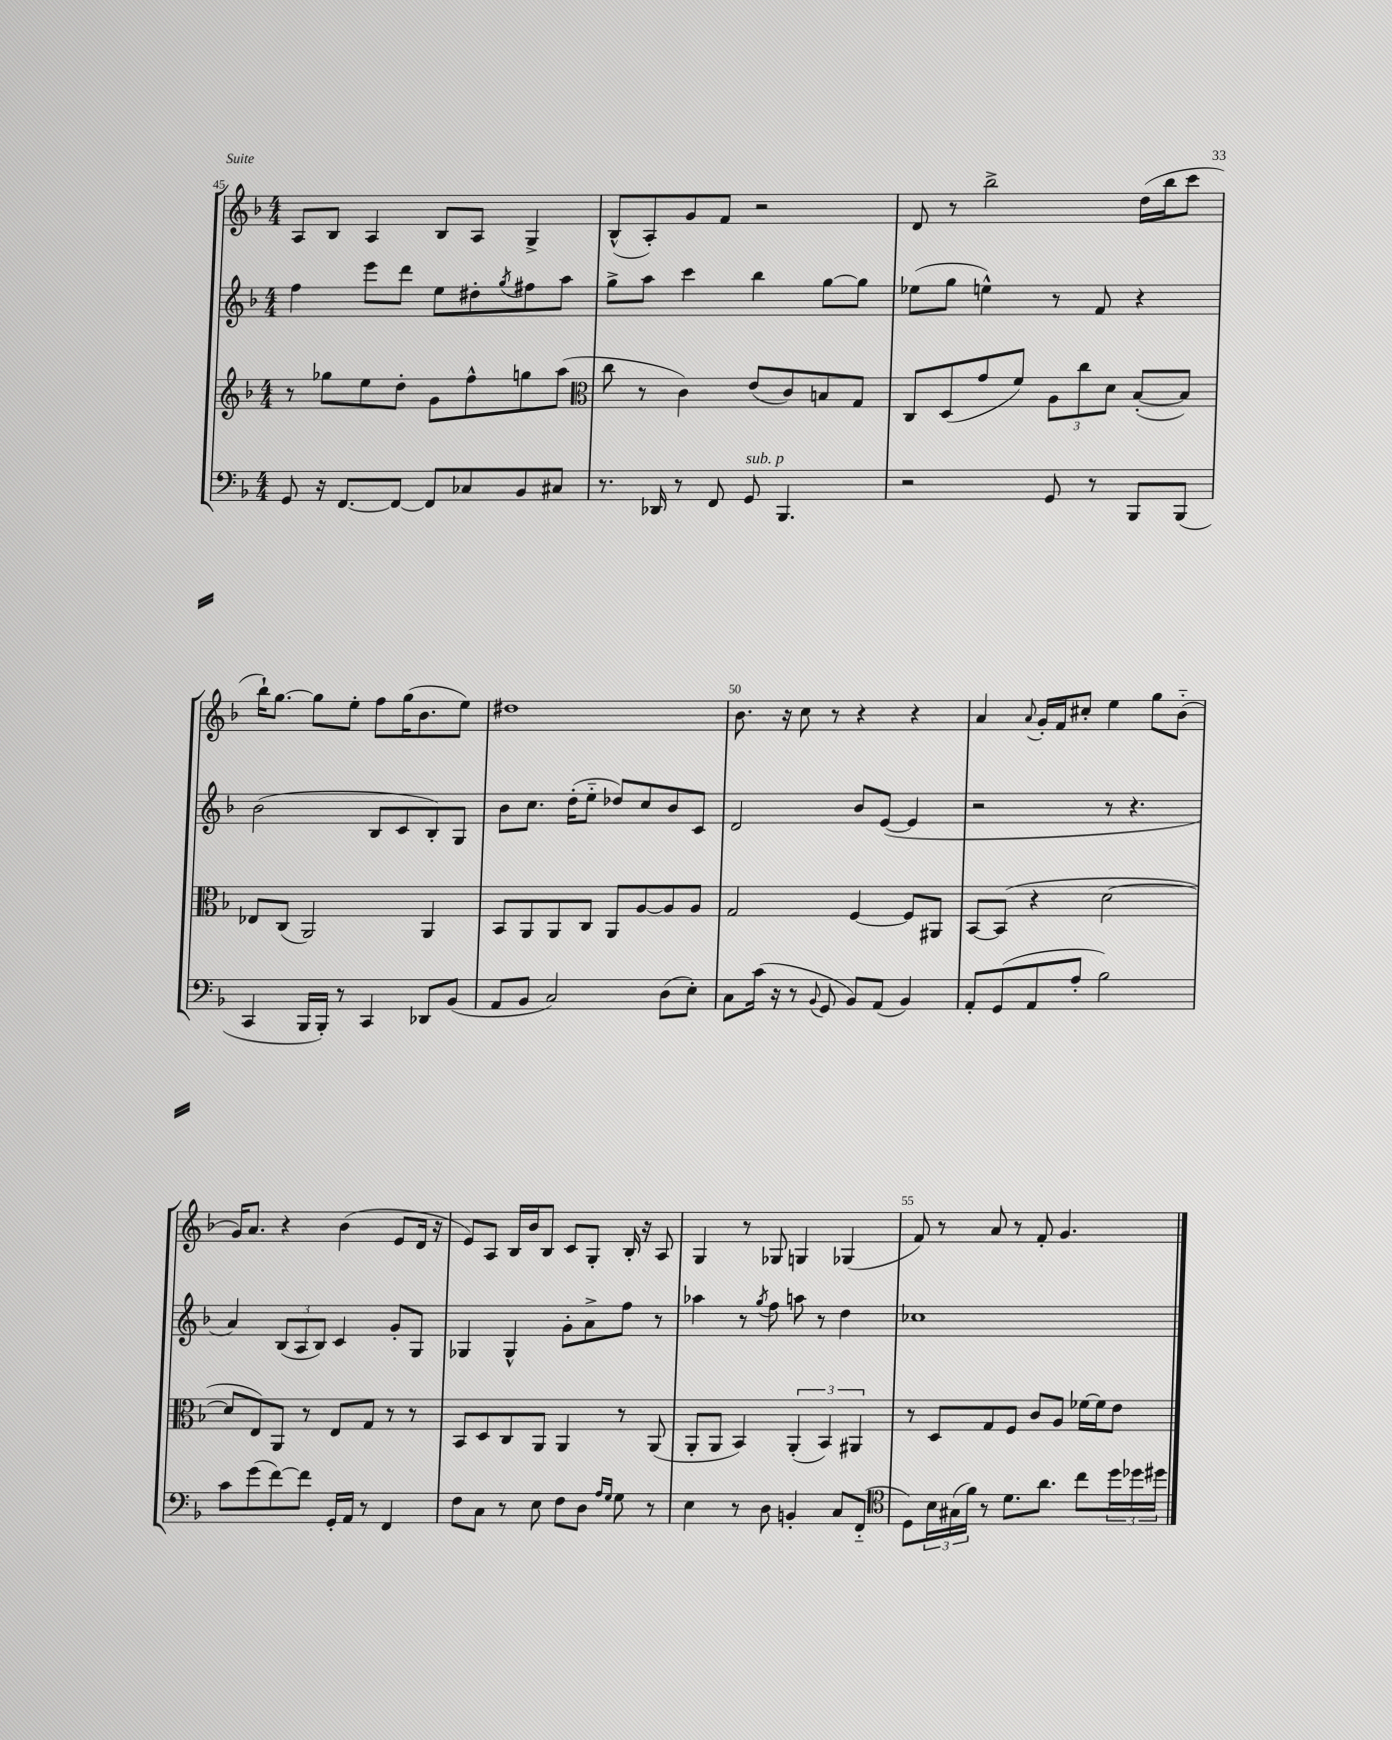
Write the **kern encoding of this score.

**kern	**kern	**kern	**kern
*part4	*part3	*part2	*part1
*staff4	*staff3	*staff2	*staff1
*clefF4	*clefG2	*clefG2	*clefG2
*k[b-]	*k[b-]	*k[b-]	*k[b-]
*M4/4	*M4/4	*M4/4	*M4/4
=45	=45	=45	=45
8GG/	8r	4ff\	8A/L
16r	8gg-X\L	.	8B-/J
[8.FF/L	.	.	.
.	8ee\	8eee\L	4A/
8FF/J_	8dd'\J	8ddd\J	.
8FF/L]	8g\L	8ee\L	8B-/L
8C-X/	8ff^^\	8dd#X'\	8A/J
.	.	8qgg/	.
8BB-/	8ggn\	8ff#X\	4G^/
8C#X/J	(8aa\J	8aa\J	.
=46	=46	=46	=46
*	*clefC3	*	*
8.r	8cc\	8gg^\L	(8B-^^/L
.	8r	8aa\J	8A'/)
16DD-X/	.	.	.
8r	4c\)	4ccc\	8g/
8FF/	.	.	8f/J
!LO:TX:a:i:t=sub. p	!	!	!
8GG/	(8e/L	4bb-\	2r
4.BBB-/	8c/)	.	.
.	8Bn/	[8gg\L	.
.	8G/J	8gg\J]	.
=47	=47	=47	=47
2r	8C/L	(8ee-X\L	8d/
.	(8D/	8gg\J	8r
.	8g/	4een^^\)	2bb-^\
.	8f/J)	.	.
8GG/	12A\L	8r	.
.	12cc\	.	.
8r	.	8f/	.
.	12d\J	.	.
8BBB-/L	([8B-'/L	4r	(16dd\LL
.	.	.	16bb-\J
(8BBB-/J	8B-/J])	.	8ccc\J
!!LO:LB:g=z
=48	=48	=48	=48
4CC/	8E-X/L	(2b-\	16bb-`\KL)
.	.	.	[8.gg\J
.	(8C/J	.	.
16BBB-/LL	2AA/)	.	8gg\L]
16BBB-'/JJ)	.	.	.
8r	.	.	8ee'\J
4CC/	.	8B-/L	8ff\L
.	.	8c/	(16gg\K
.	.	.	8.b-\
8DD-X/L	4AA/	8B-'/)	.
(8BB-/J	.	8G/J	8ee\J)
=49	=49	=49	=49
8AA/L	8BB-/L	8b-\L	1dd#X
8BB-/J	8AA/	8.cc\J	.
2C/)	8AA/	.	.
.	.	(16dd'\KL	.
.	8C/J	8ee\J	.
.	8AA/L	8dd-X/L)	.
.	[8A/	8cc/	.
(8D\L	8A/]	8b-/	.
8E'\J)	8A/J	8c/J	.
=50	=50	=50	=50
8C\L	2G/	2d/	8.b-\
(16c\Jk	.	.	.
16r	.	.	16r
8r	.	.	8cc\
8qqBB-/	.	.	.
8GG/	.	.	8r
8BB-/L)	[4F/	8b-/L	4r
(8AA/J	.	([8e/J	.
4BB-/)	8F/L]	4e/]	4r
.	8AA#X/J	.	.
=51	=51	=51	=51
8AA'/L	[8BB-/L	2r	4a/
(8GG/	(8BB-/J]	.	.
.	.	.	8qqa/
8AA/	4r	.	16g'/LL
.	.	.	16f/J
8A'/J	.	.	8cc#X'/J
2B-\)	[2d\	8r	4ee\
.	.	4.r	.
.	.	.	8gg\L
.	.	.	(8b-\J
!!LO:LB:g=z
=52	=52	=52	=52
8c\L	8d/L]	4a/)	16g/KL)
.	.	.	8.a/J
(8g\	8E/)	.	.
[8f\)	8AA/J	(12B-/L	4r
.	.	12A/	.
8f\J]	8r	.	.
.	.	12B-/J)	.
16GG'/LL	8E/L	4c/	(4b-\
16AA/JJ	.	.	.
8r	8G/J	.	.
4FF/	8r	8g'/L	8e/L
.	8r	8G/J	16d/Jk
.	.	.	16r
=53	=53	=53	=53
8F\L	8BB-/L	4G-X/	8e/L)
8C\J	8D/	.	8A/J
8r	8C/	4G-^^/	16B-/LL
.	.	.	16b-/J
8E\	8AA/J	.	8B-/J
8F\L	4AA/	8g'\L	8c/L
8D\J	.	8a^\	8G'/J
16qqA/LL	.	.	.
16qqG/JJ	.	.	.
8G\	8r	8ff\J	16B-'/
.	.	.	16r
8r	(8AA/	8r	8A/
=54	=54	=54	=54
4E\	8AA'/L	4aa-X\	4G/
.	8AA/J	.	.
8r	4BB-/)	8r	8r
.	.	8qgg/	.
8D\	.	8ff\	8G-X/
4BBn'/	(6AA'/	8aan\	4Gn/
.	.	8r	.
.	6BB-/)	.	.
8C/L	.	4dd\	(4G-X/
.	6AA#X/	.	.
(8FF/J	.	.	.
=55	=55	=55	=55
*clefC4	*	*	*
8D\L)	8r	1cc-X	8f/)
24B-\L	8D/L	.	8r
(24G#X\	.	.	.
24f\JJ)	.	.	.
8r	8G/	.	8a/
8.d\L	8F/J	.	8r
.	8c/L	.	8f'/
8.a\J	.	.	.
.	8A/J	.	4.g/
8cc\L	[16f-X\LL	.	.
.	16f-\J]	.	.
24dd\L	8e\J	.	.
24dd-X\	.	.	.
24dd#X\JJ	.	.	.
==	==	==	==
*-	*-	*-	*-
